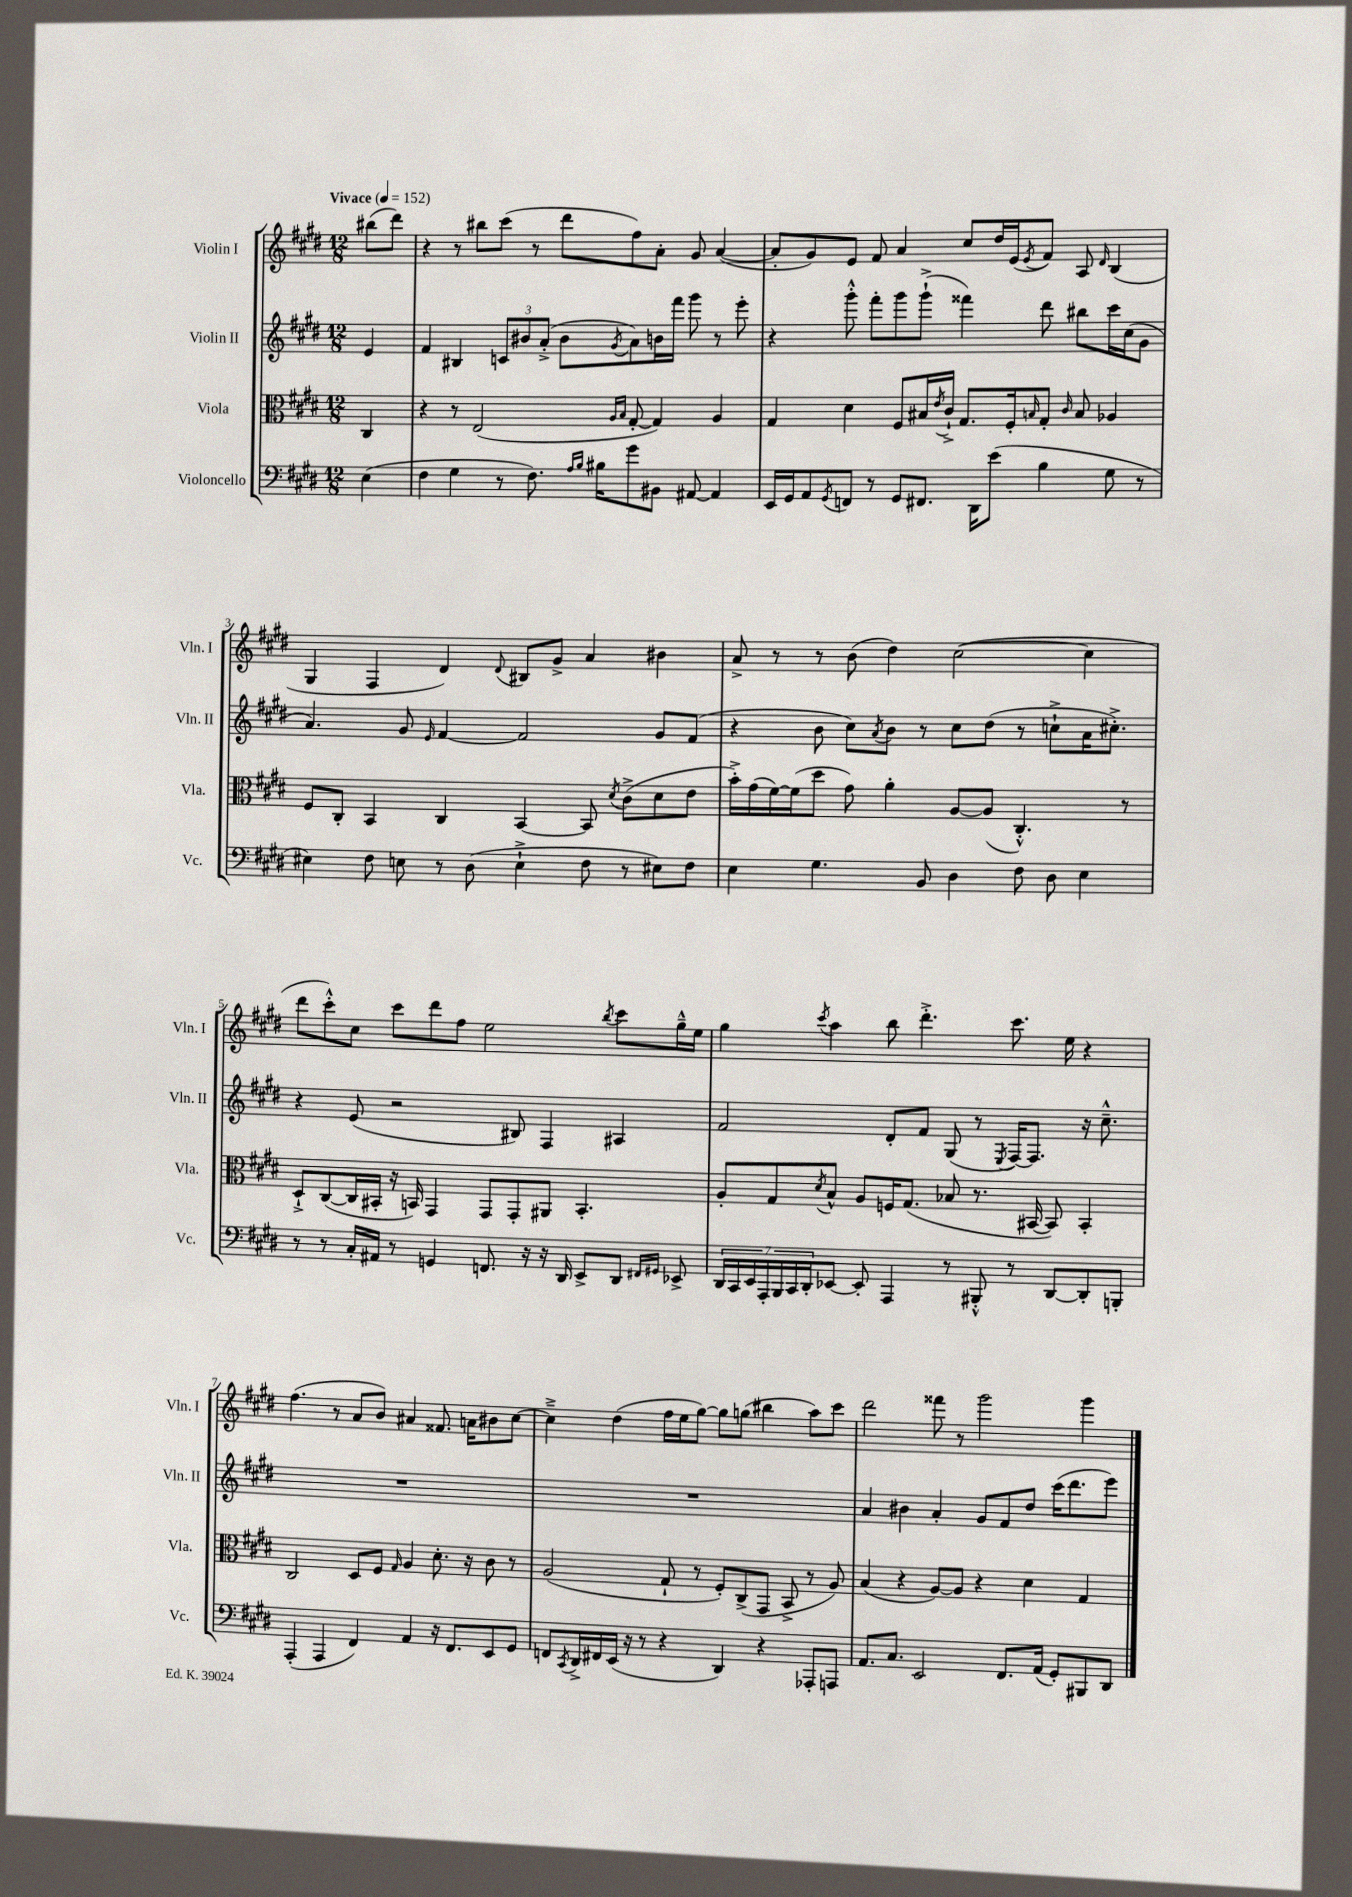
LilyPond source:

<<
\new StaffGroup <<
\new Staff = "s0" \with { instrumentName = "Violin I" shortInstrumentName = "Vln. I" } {
    \clef treble \key e \major \numericTimeSignature \time 12/8 \partial 4 \tempo "Vivace" 4 = 152
    bis''8( dis'''8) |
    r4 r8 bis''8 cis'''8( r8 dis'''8 fis''8) a'8-. gis'8 a'4~( |
    a'8-. gis'8) e'8 fis'8 a'4 cis''8 dis''16 e'16( \acciaccatura { e'8 } fis'8) a8 \grace { dis'16 } b4( |
    gis4 fis4 dis'4) \appoggiatura { dis'8 } bis8 gis'8-> a'4 bis'4 |
    a'8-> r8 r8 b'8( dis''4) cis''2~( cis''4 |
    dis'''8 cis'''8-.-^) cis''8 cis'''8 dis'''8 fis''8 e''2 \acciaccatura { b''8 } cis'''8 gis''16---^ e''16 |
    gis''4 \acciaccatura { cis'''8 } a''4 b''8 dis'''4.-.-> cis'''8. e''16 r4 |
    fis''4.( r8 a'8 b'8) ais'4 fisis'8. a'16 bis'8 cis''8~ |
    cis''4---> dis''4( fis''16 e''16 gis''8~) gis''8 g''8( bis''4 a''8) cis'''8 |
    dis'''2 fisis'''8 r8 gis'''2 gis'''4 \bar "|." |
}
\new Staff = "s1" \with { instrumentName = "Violin II" shortInstrumentName = "Vln. II" } {
    \clef treble \key e \major \numericTimeSignature \time 12/8 \partial 4
    e'4 |
    fis'4 bis4 \tuplet 3/2 { c'8 bis'8 a'8-.->( } bis'8 \acciaccatura { gis'8 } a'8) b'16 fis'''16 gis'''8 r8 e'''8-. |
    r4 gis'''8-.-^ fis'''8-. gis'''8 gis'''8-!->( fisis'''4) dis'''8 bis''8 cis'''16 cis''16( gis'8 |
    a'4.) gis'8 \grace { e'16 } fis'4~ fis'2 gis'8 fis'8( |
    r4 b'8 cis''8) \acciaccatura { a'8 } b'8 r8 cis''8 dis''8( r8 c''8-!-> a'16 cis''8.-.->) |
    r4 e'8( r2 bis8) fis4 ais4 |
    fis'2 dis'8-. fis'8 gis8( r8 \acciaccatura { e8 } fis16~) fis8. r16 cis''8.---^ |
    R1. |
    R1. |
    a'4 bis'4 a'4-. gis'8 fis'8 dis''8 cis'''16( dis'''8. e'''8) \bar "|." |
}
\new Staff = "s2" \with { instrumentName = "Viola" shortInstrumentName = "Vla." } {
    \clef alto \key e \major \numericTimeSignature \time 12/8 \partial 4
    cis4 |
    r4 r8 e2( \grace { a16 b16 } gis8~-. gis4) a4 |
    gis4 dis'4 fis8 bis16 \acciaccatura { e'8 } cis'16-!-> gis8. fis16-. \grace { b16 } gis8-. \grace { cis'16 } b8 aes4 |
    fis8 cis8-. b,4 cis4 b,4~ b,8 \acciaccatura { dis'8 } cis'8->( dis'8 e'8 |
    b'16-.->) gis'16( fis'16~) fis'16( dis''8 gis'8) a'4-. a8~ a8( cis4.-.-^) r8 |
    dis8-!-> cis8~( cis16 bis,16-. r16 b,16) gis,4 gis,8 gis,8-. ais,8 b,4.-. |
    a8-. gis8 \acciaccatura { dis'8 } b8-^ a8 f16 gis8.( bes8 r8. bis,16~ bis,8) bis,4-. |
    cis2 dis8 fis8 \grace { gis16 } a4 dis'8.-. r16 cis'8 r8 |
    a2( gis8-! r8 fis8-.) cis8->( gis,8 b,8-> r8 a8) |
    b4( r4 a8~) a8 r4 dis'4 gis4 \bar "|." |
}
\new Staff = "s3" \with { instrumentName = "Violoncello" shortInstrumentName = "Vc." } {
    \clef bass \key e \major \numericTimeSignature \time 12/8 \partial 4
    e4( |
    fis4 gis4 r8 fis8.) \grace { a16 b16 } bis16 gis'8 bis,8 ais,8~ ais,4 |
    e,16 gis,16 a,8 \acciaccatura { gis,8 } f,8 r8 gis,8 fis,8. dis,16 e'8( b4 gis8 r8 |
    eis4) fis8 e8 r8 dis8( e4-!-> fis8 r8 eis8) fis8 |
    e4 gis4. b,8 dis4 fis8 dis8 e4 |
    r8 r8 cis16-. ais,16 r8 g,4 f,8. r16 r16 dis,16 e,8-> dis,8 \grace { fis,16 gis,16 } ees,8-> |
    \tuplet 7/4 { dis,16 cis,16 e,16 a,,16-. b,,16 cis,16 dis,16-. } ees,8~ ees,8-. a,,4 r8 bis,,8-.-^ r8 dis,8~ dis,8-. b,,8-. |
    a,,4-.( a,,4 fis,4) a,4 r16 fis,8. e,8 gis,8 |
    f,8 \acciaccatura { cis,8 } dis,16-> fis,16 e,16( r16 r8 r4 dis,4) r4 aes,,8-. a,,8 |
    a,8. cis8. e,2 fis,8. a,16( gis,8-.) bis,,8 dis,8 \bar "|." |
}
>>
>>
